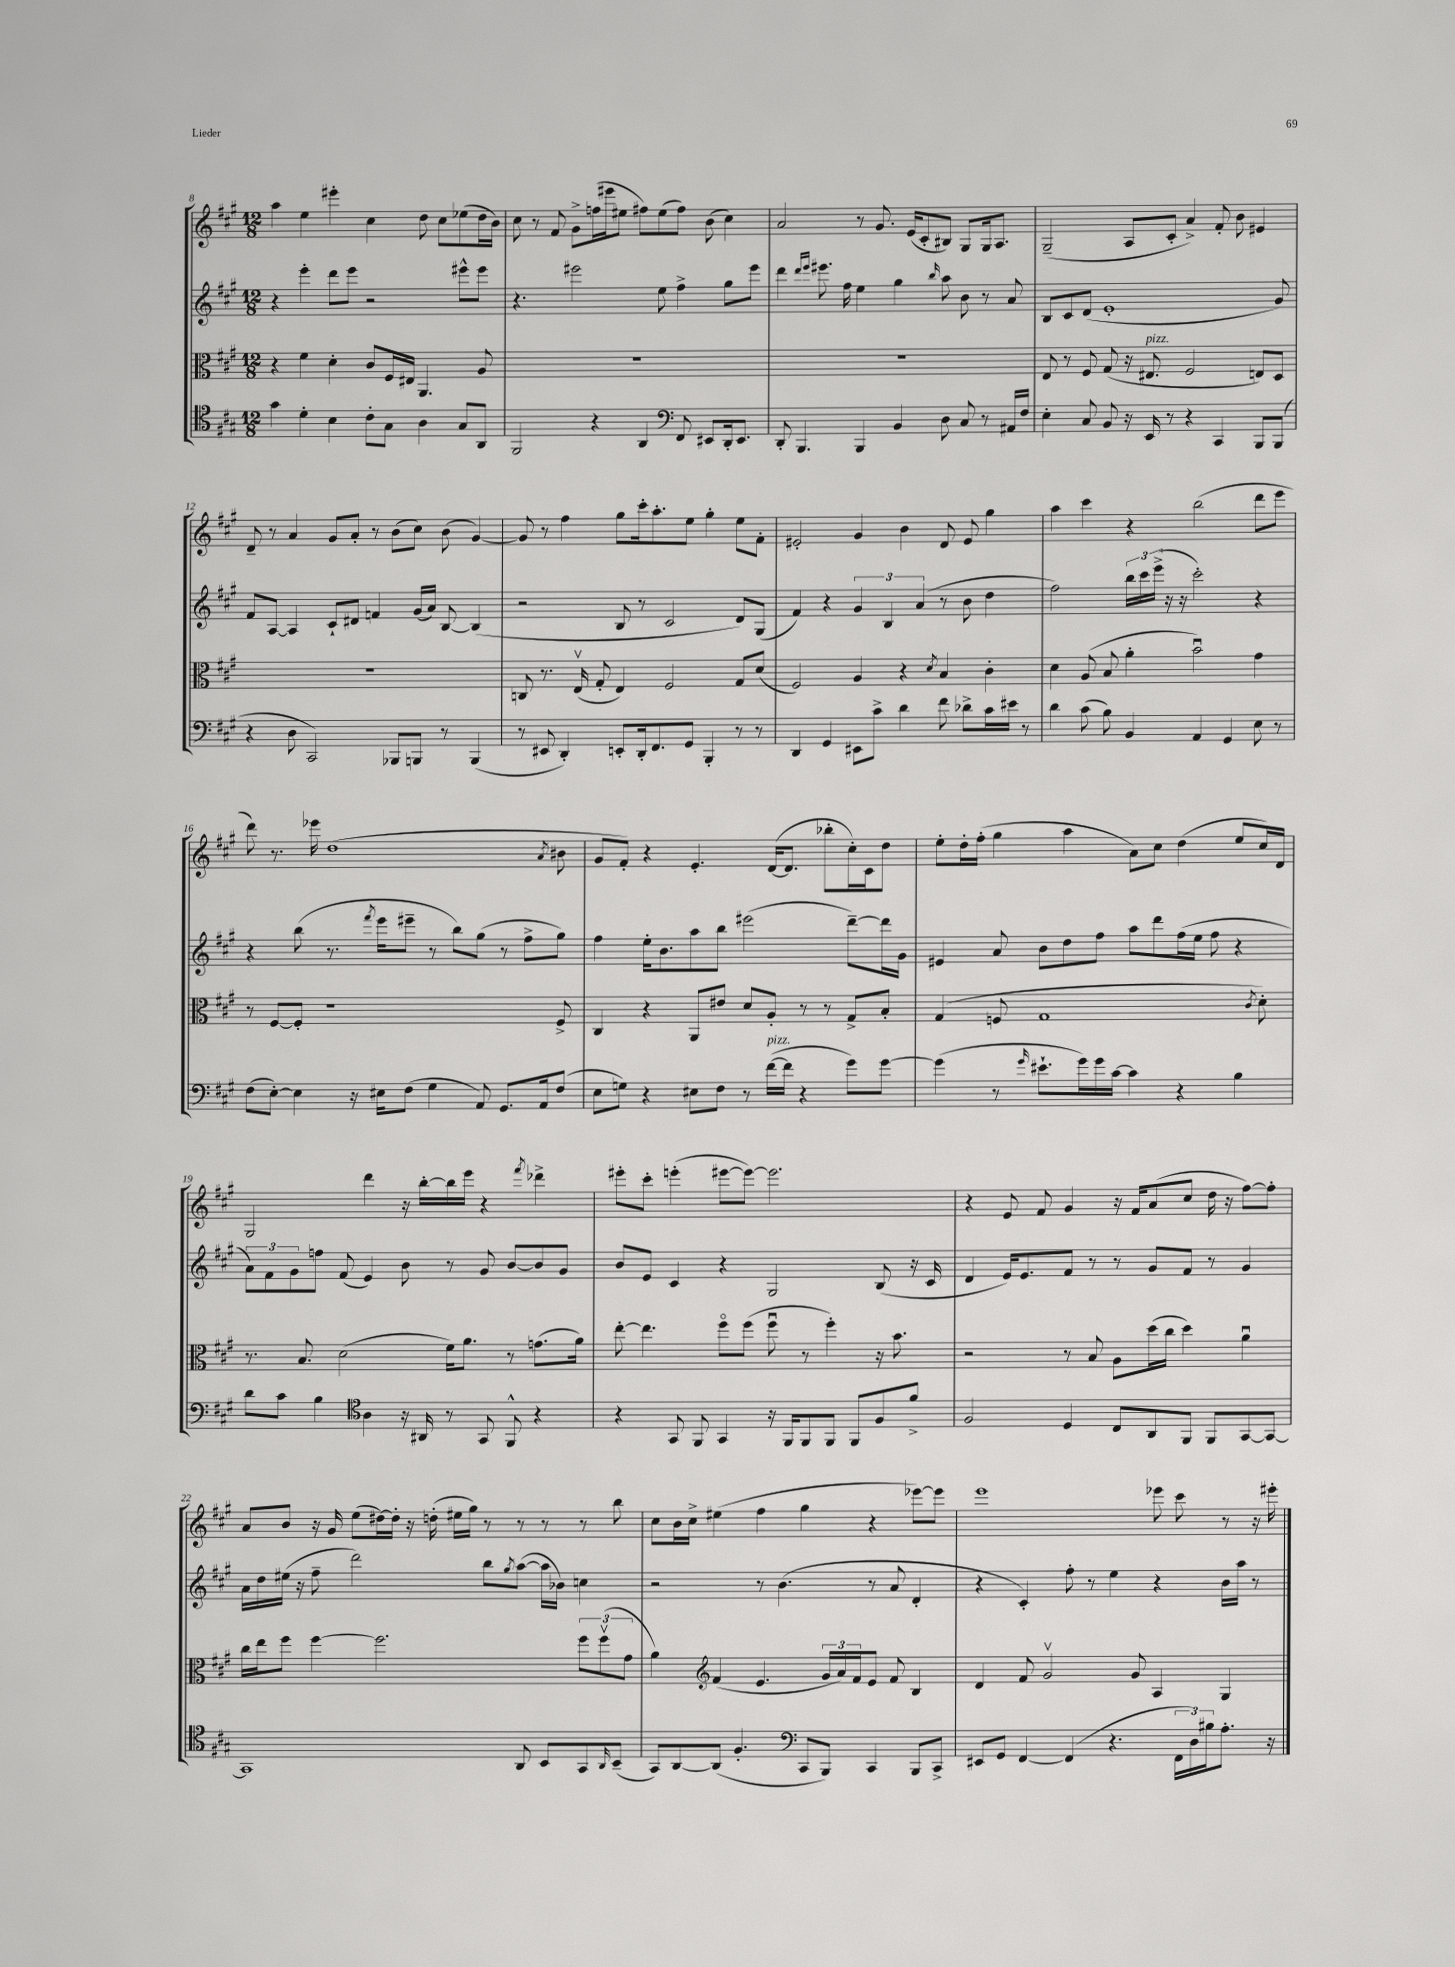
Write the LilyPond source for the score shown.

<<
\new StaffGroup <<
\new Staff = "s0" {
    \clef treble \key a \major \numericTimeSignature \time 12/8
    a''4 e''4 eis'''4-. cis''4 d''8 cis''8 ees''8( d''16 b'16) |
    cis''8 r8 fis'8 gis'8-> f''16( eis'''16 eis''8 fis''8) eis''8( fis''8) b'8( cis''4) |
    a'2 r8 gis'8. e'16( cis'8-. bis8) gis8 gis16 a8. |
    gis2--( a8 cis'8-. a'4->) fis'8-. b'8 eis'4 |
    d'8-- r8 a'4 gis'8 a'8-. r8 b'8( cis''8) b'8( gis'4~) |
    gis'8 r8 fis''4 gis''8 cis'''16-. a''8.-. e''8 gis''4-. e''8 fis'8-. |
    eis'2-. gis'4 b'4 d'8 eis'8 gis''4 |
    a''4 cis'''4 r4 b''2( d'''8 e'''8 |
    d'''8) r8. ees'''16 d''1( \acciaccatura { a'8 } bis'8 |
    gis'8 fis'8-.) r4 e'4.-. d'16~( d'8. bes''8-. cis''16-.) cis'16 d''8 |
    e''8-. d''16-. fis''16-.( gis''4 a''4 a'8) cis''8 d''4( e''8 cis''16) d'16 |
    gis2 d'''4 r16 b''16~-. b''16 e'''16 r4 \acciaccatura { fis'''8 } des'''4-> |
    eis'''8-. cis'''8-. e'''4-.( eis'''8~ eis'''8~) eis'''2. |
    r4 e'8 fis'8 gis'4 r16 fis'16 a'8( cis''8 d''16 r16 fis''8~) fis''8-. |
    a'8 b'8 r16 gis'16 e''8( dis''16~) dis''16-. r16 d''16-.( eis''16 gis''16) r8 r8 r8 r8 b''8 |
    cis''8 b'16 cis''16-> eis''4( fis''4 gis''4 r4 ees'''8~) ees'''8 |
    e'''1 ees'''8 cis'''8 r8 r16 eis'''16-. \bar "|." |
}
\new Staff = "s1" {
    \clef treble \key a \major \numericTimeSignature \time 12/8
    r4 e'''4-. d'''8 e'''8 r2 eis'''8-^ eis'''8 |
    r4. eis'''2 e''8 fis''4-> gis''8 eis'''8 |
    d'''4 \grace { d'''16 e'''16 } eis'''8. fis''16 e''4 gis''4 \grace { b''16 } a''8 b'8 r8 a'8 |
    b8 cis'8 d'8( e'1-. gis'8) |
    fis'8 a8~ a4 cis'8-! dis'8 f'4 gis'16( a'16) b8~ b4( |
    r2 b8 r8 cis'2 d'8) gis8( |
    fis'4) r4 \tuplet 3/2 { gis'4 b4 a'4( } r8 b'8 d''4 |
    fis''2) \tuplet 3/2 { b''16 cis'''16 e'''16->( } r16 r16 cis'''2-.) r4 |
    r4 b''8( r8. \acciaccatura { fis'''8 } e'''16 eis'''8-- r8 b''8) gis''8( r8 fis''8-> gis''8) |
    fis''4 e''16-. b'8. a''8 b''8 eis'''2( d'''8~--) d'''16 gis'16 |
    eis'4 a'8 b'8 d''8 fis''8 a''8 d'''8 fis''16( e''16 fis''8 r4 |
    \tuplet 3/2 { a'8) fis'8 gis'8 } f''8 fis'8( e'4) b'8 r8 gis'8 b'8~ b'8 gis'8 |
    b'8 e'8 cis'4 r4 gis2 b8( r16 cis'16 |
    d'4 e'16) e'8. fis'8 r8 r8 gis'8 fis'8 r8 gis'4 |
    a'16 d''16 eis''16( r16 fis''8-- d'''2) b''8 \acciaccatura { gis''8 } a''8~( a''16 bes'16) c''4 |
    r2 r8 b'4.( r8 a'8 d'4-. |
    r4 cis'4-.) fis''8-. r8 e''4 r4 b'16 a''16 r8 \bar "|." |
}
\new Staff = "s2" {
    \clef alto \key a \major \numericTimeSignature \time 12/8
    r4 fis'4 d'4-. cis'8 fis16 eis16 a,4. a8 |
    R1. |
    R1. |
    e8 r8 fis8 gis8( r16 eis8.^\markup { \italic "pizz." } fis2 e8) d8 |
    R1. |
    c8 r8. e16\upbow( gis8-. e4) fis2 gis8 d'8( |
    fis2) a4 r4 \acciaccatura { d'8 } b4 cis'4-. |
    d'4 a8( b8 a'4-. b'2\downbow) gis'4 |
    r8 fis8~ fis8-. r1 fis8-> |
    cis4 r4 a,8 eis'8 d'8 a8-. r8 r8 gis8-> b8-. |
    gis4( f8 gis1 \acciaccatura { cis'8 } d'8-.) |
    r8. b8. d'2( fis'16) a'8. r8 g'8.( a'16) |
    e''8~-. e''4. fis''8\flageolet fis''8( fis''8\downbow r8 fis''4-.) r16 b'8. |
    r2 r8 b8 a8 d''16( cis''16 d''4) a'4\downbow |
    cis''16 e''16 fis''8 fis''4~ fis''2. \tuplet 3/2 { fis''8 fis''8\upbow( gis'8 } |
    a'4) \clef treble fis'4( e'4. \tuplet 3/2 { gis'16 a'16) fis'16 } e'8 fis'8 b4 |
    d'4 fis'8 gis'2\upbow gis'8 a4 gis4 \bar "|." |
}
\new Staff = "s3" {
    \clef tenor \key a \major \numericTimeSignature \time 12/8
    gis'4 d'4-. b4 cis'8-. gis8 a4 gis8 a,8 |
    fis,2 r4 a,4 \clef bass fis,8 eis,8 d,16-. eis,8. |
    d,8-. b,,4. b,,4 b,4 d8 cis8 r8 ais,16 fis16 |
    e4-. cis8 b,8 r16 e,16 r8 r4 cis,4 b,,8 b,,8( |
    r4 d8 cis,2) bes,,8 b,,8 r8 b,,4( |
    r8 eis,8 d,4-.) e,8-. d,16-. fis,8. gis,8 b,,4-. r8 r8 |
    d,4 gis,4 eis,8 cis'8-> d'4 fis'8 des'8-> cis'16 eis'16 r8 |
    d'4 cis'8( b8) b,4 a,4 gis,4 e8 r8 |
    fis8( e8~-.) e4 r16 eis16 fis8( gis4 a,8) gis,8. a,16 fis8( |
    e8 g8) r4 eis8 fis8 r8 fis'16~^\markup { \italic "pizz." }( fis'16 r4 gis'8) gis'8~ |
    gis'4( r8 \grace { gis'16 } eis'8.-! gis'16) gis'16 cis'16~ cis'4 r4 b4 |
    d'8 cis'8 b4 \clef tenor a4 r16 ais,16 r8 gis,8 fis,8-^ r4 |
    r4 gis,8 fis,8 gis,4 r16 fis,16 fis,8 fis,8 fis,8 fis8 fis'8-> |
    fis2 d4 cis8 a,8 fis,8 fis,8 gis,8~ gis,8~ |
    gis,1 a,8 b,8 gis,8 \grace { a,16 } b,8--( |
    gis,8) a,8~ a,8( fis4.-. \clef bass cis,8 b,,8) cis,4 b,,8 cis,8-> |
    eis,8 gis,8 fis,4~ fis,4( r4. \tuplet 3/2 { fis,16 d16) bis16 } a8.-. r16 \bar "|." |
}
>>
>>
\layout { \context { \Score currentBarNumber = #8 } }
